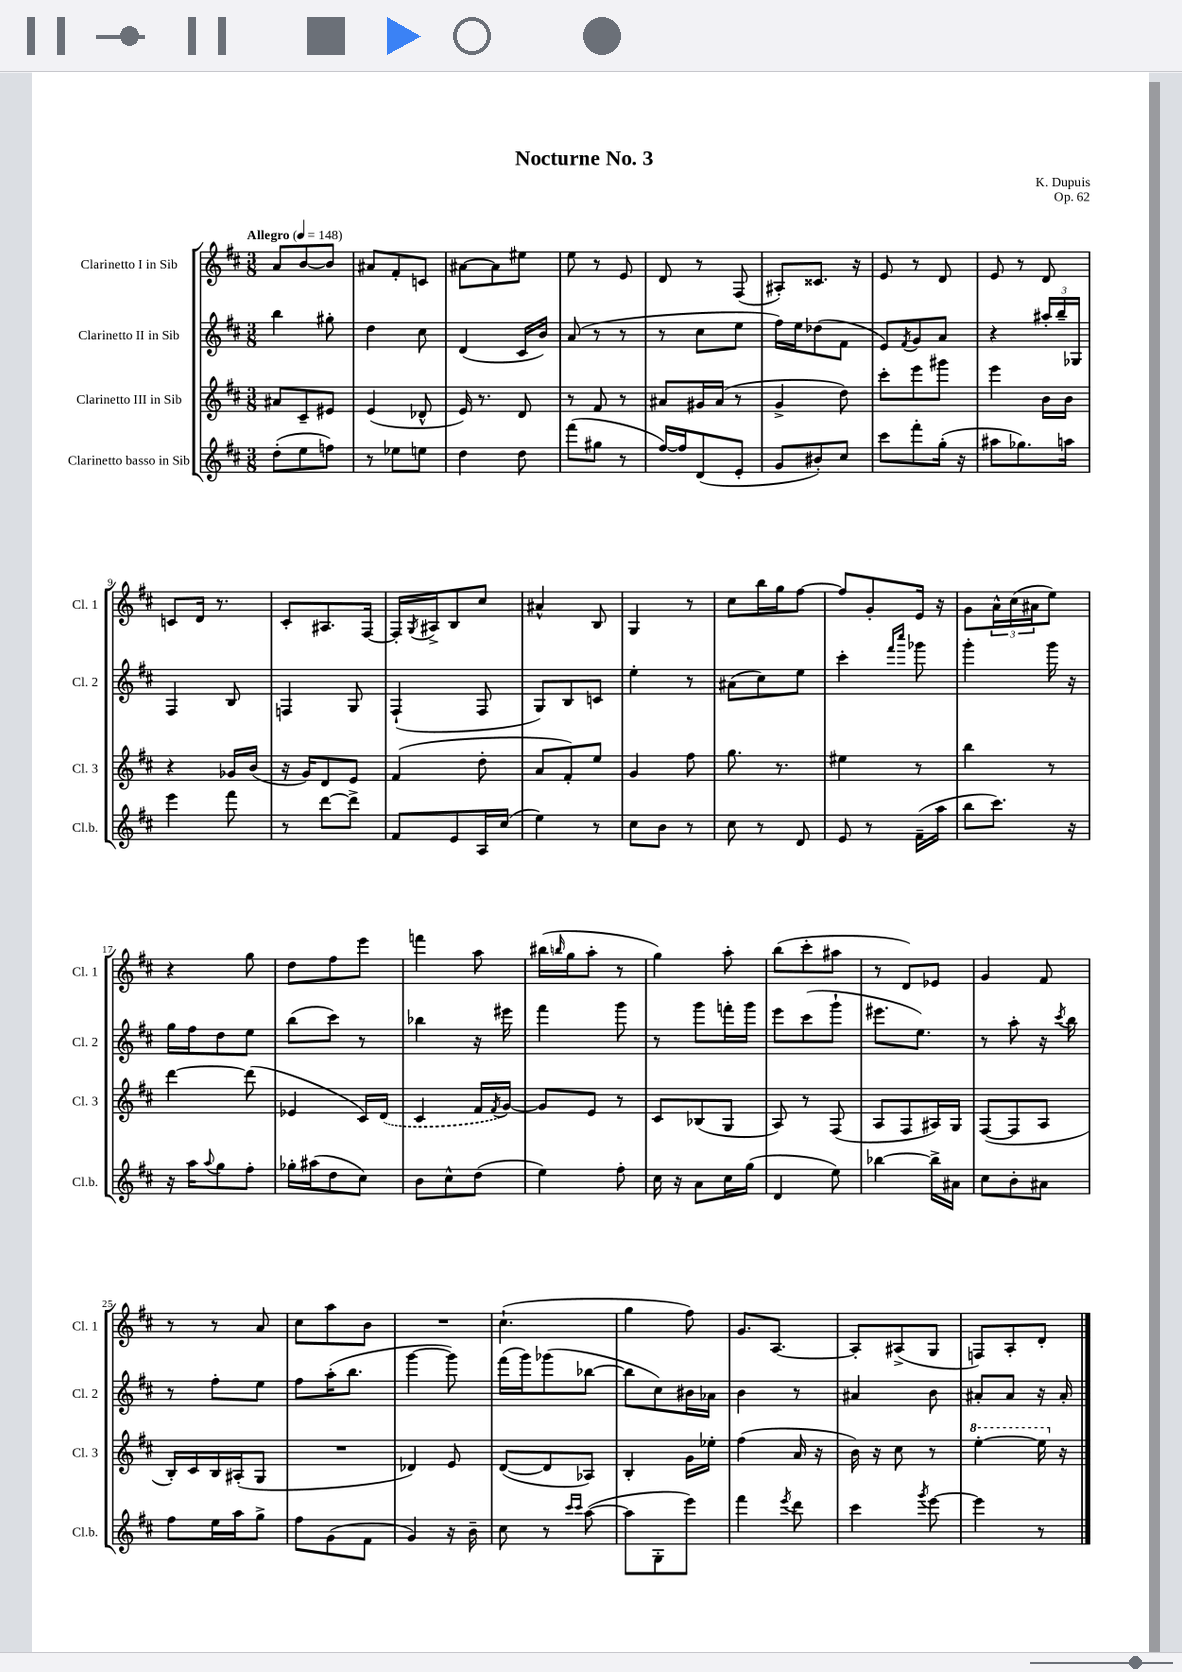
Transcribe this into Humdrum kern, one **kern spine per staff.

**kern	**kern	**kern	**kern
*part4	*part3	*part2	*part1
*staff4	*staff3	*staff2	*staff1
*I"Clarinetto basso in Sib	*I"Clarinetto III in Sib	*I"Clarinetto II in Sib	*I"Clarinetto I in Sib
*I'Cl.b.	*I'Cl. 3	*I'Cl. 2	*I'Cl. 1
*clefG2	*clefG2	*clefG2	*clefG2
*k[f#c#]	*k[f#c#]	*k[f#c#]	*k[f#c#]
*M3/8	*M3/8	*M3/8	*M3/8
*MM148	*MM148	*MM148	*MM148
=1	=1	=1	=1
!	!	!	!LO:TX:a:B:t=Allegro
(8dd'\L	8a#X/L	4bb\	8a/L
8ee\	8c#~/	.	[8b/
8ffn\J)	8e#X/J	8gg#X'\	8b/J]
=2	=2	=2	=2
8r	(4e/	4dd\	8a#X/L
8ee-X\L	.	.	8f#'/
8een\J	8d-X^^/	8cc#\	8cn/J
=3	=3	=3	=3
4dd\	16e/)	(4d/	[8a#X\L
.	8.r	.	.
.	.	.	8a#\]
8dd\	8d/	16c#/LL	8ee#X\J
.	.	16b/JJ)	.
=4	=4	=4	=4
(8fff#\L	8r	(8a/	8ee\
8gg#X\J	8f#/	8r	8r
8r	8r	8r	8e/
=5	=5	=5	=5
[16ff#/LL)	8a#X/L	8r	8d/
16ff#/J]	.	.	.
(8d/	16g#X/L	8cc#\L	8r
.	(16a#/JJ	.	.
8e'/J	8r	8ee\J	(8F#/
=6	=6	=6	=6
8g/L	4g^/	16ff#\LL)	8A#X'/L)
.	.	16ee\J	.
8b#X'/)	.	(8dd-X\	8.c##X/J
8cc#/J	8dd\)	8f#\J	.
.	.	.	16r
=7	=7	=7	=7
8ccc#\L	8ccc#'\L	8e/L)	8e/
.	.	8qf#/	.
8fff#'\	8eee\	8g/	8r
(16gg'\Jk	8ggg#X\J	8a/J	8d/
16r	.	.	.
=8	=8	=8	=8
8aa#X\L	4eee\	4r	8e/
8.gg-X\)	.	.	8r
.	16b\LL	24aa#X'/LL	8d/
.	.	24bb~/	.
16aan\Jk	16b\JJ	.	.
.	.	24G-X/JJ	.
!!LO:LB:g=z
=9	=9	=9	=9
4eee\	4r	4F#/	8cn/L
.	.	.	16d/Jk
.	.	.	8.r
8fff#\	16g-X/LL	8B/	.
.	(16b/JJ	.	.
=10	=10	=10	=10
8r	16r	4Fn/	8c#'/L
.	16g/KL)	.	.
[8ddd\L	8d/	.	8.A#X/
8ddd^\J]	8e/J	8G/	.
.	.	.	[16F#/Jk
=11	=11	=11	=11
8f#/L	(4f#/	(4F#`/	16F#'/LL]
.	.	.	8qG/
.	.	.	16A#X^/J
8e/	.	.	8B/
16A/L	8dd'\	8F#/	8cc#/J
(16cc#/JJ	.	.	.
=12	=12	=12	=12
4ee\)	8a/L	8G/L)	4a#X^^/
.	8f#'/)	8B/	.
8r	8ee/J	8cn/J	8B/
=13	=13	=13	=13
8cc#\L	4g/	4ee'\	4G/
8b\J	.	.	.
8r	8ff#\	8r	8r
=14	=14	=14	=14
8cc#\	8.gg\	(8a#X\L	8cc#\L
8r	.	8cc#\)	16bb\L
.	8.r	.	16gg\J
8d/	.	8ee\J	[8ff#\J
=15	=15	=15	=15
8e/	4ee#X\	4ccc#'\	8ff#/L]
8r	.	.	8g'/
.	.	16qqfff#/LL	.
.	.	16qqcccc#/JJ	.
(16f#~\LL	8r	8ggg-X\	16e/Jk
16aa\JJ	.	.	16r
=16	=16	=16	=16
8bb\L	4bb\	4ggg'\	8g\L
8.ccc#\J)	.	.	24a^^\L
.	.	.	(24cc#\
.	.	.	24a#X\J
.	8r	16ggg\	8ee\J)
16r	.	16r	.
!!LO:LB:g=z
=17	=17	=17	=17
16r	[4ddd\	16gg\LL	4r
16aa\KL	.	16ff#\J	.
8qqaa/	.	.	.
8gg\	.	8dd\	.
8ff#'\J	(8ddd\]	8ee\J	8gg\
=18	=18	=18	=18
16gg-X'\LL	4e-X/	(8bb\L	8dd\L
(16aa#X\J	.	.	.
8dd\	.	8ccc#\J)	8ff#\
8cc#\J)	16c#/LL)	8r	8eee\J
.	(16d/JJ	.	.
=19	=19	=19	=19
8b\L	4c#/	4bb-X\	4fffn\
8cc#^^\	.	.	.
(8dd\J	16f#/LL	16r	8aa\
.	8qf#/	.	.
.	[16g/JJ)	16eee#X\	.
=20	=20	=20	=20
4ee\)	8g/L]	4fff#\	(16bb#X\LL
.	.	.	16qqbbn/
.	.	.	16gg\J
.	8e/J	.	8aa'\J
8ff#'\	8r	8ggg\	8r
=21	=21	=21	=21
16cc#\	8c#/L	8r	4gg\)
16r	.	.	.
8a\L	(8B-X/	8ggg\L	.
16cc#\L	8G/J	16fffn'\L	8aa'\
(16gg\JJ	.	16ggg\JJ	.
=22	=22	=22	=22
4d/	8A/)	8eee\L	(8bb\L
.	8r	(8ccc#\	8ccc#'\
8ee\)	(8F#/	8ggg`\J	8aa#X\J
=23	=23	=23	=23
[4bb-X\	8A/L	8.eee#X\L	8r
.	8F#/	.	8d/L)
.	.	8.ee\J)	.
16bb-^\LL]	16A#X/L)	.	8e-X/J
16a#X\JJ	16G/JJ	.	.
=24	=24	=24	=24
8cc#\L	([8F#/L	8r	4g/
8b'\	8F#/]	8aa'\	.
8a#X\J	8A/J	16r	8f#/
.	.	8qccc#/	.
.	.	16bb\	.
!!LO:LB:g=z
=25	=25	=25	=25
8ff#\L	16B'/LL)	8r	8r
.	16c#/	.	.
16ee\L	16B/	8ff#'\L	8r
16aa\J	(16A#X'/J	.	.
8gg^\J	8G/J	8ee\J	8a/
=26	=26	=26	=26
8ff#\L	4.r	8ff#\L	8cc#\L
(8g\	.	(16aa'\K	8aa\
.	.	8.bb\J	.
8f#\J	.	.	8b\J
=27	=27	=27	=27
4g/)	4d-X/)	[4ggg\	4.r
16r	8e/	8ggg\])	.
16b~\	.	.	.
=28	=28	=28	=28
8cc#\	([8d/L	(16fff#\LL	(4.cc#`\
.	.	16ggg\J)	.
8r	8d/]	(8ggg-X\	.
16qqccc#/LL	.	.	.
16qqccc#/JJ	.	.	.
([8aa\	8A-X/J)	[8bb-X\J	.
=29	=29	=29	=29
8aa\L]	4B'/	8bb-\L]	4gg\
8G'\	.	8cc#\)	.
8eee\J)	16g\LL	16b#X\L	8ff#\)
.	16ee-X'\JJ	16a-X\JJ	.
=30	=30	=30	=30
4fff#\	(4ff#\	4b\	8.g/L
.	.	.	[8.A/J
8qeee/	.	.	.
8ddd\	16a/	8r	.
.	16r	.	.
=31	=31	=31	=31
4ccc#\	16b\)	4a#X/	8A'/L]
.	16r	.	.
.	8cc#\	.	(8A#X^/
8qggg/	.	.	.
[8eee\	8r	8b\	8G/J
=32	=32	=32	=32
*	*8va	*	*
4eee\]	[4eee'\	8a#X'/L	8Fn/L)
.	.	8a#/J	8A'/
8r	16eee\]	16r	8d'/J
*	*X8va	*	*
.	16r	16a#'/	.
==	==	==	==
*-	*-	*-	*-
